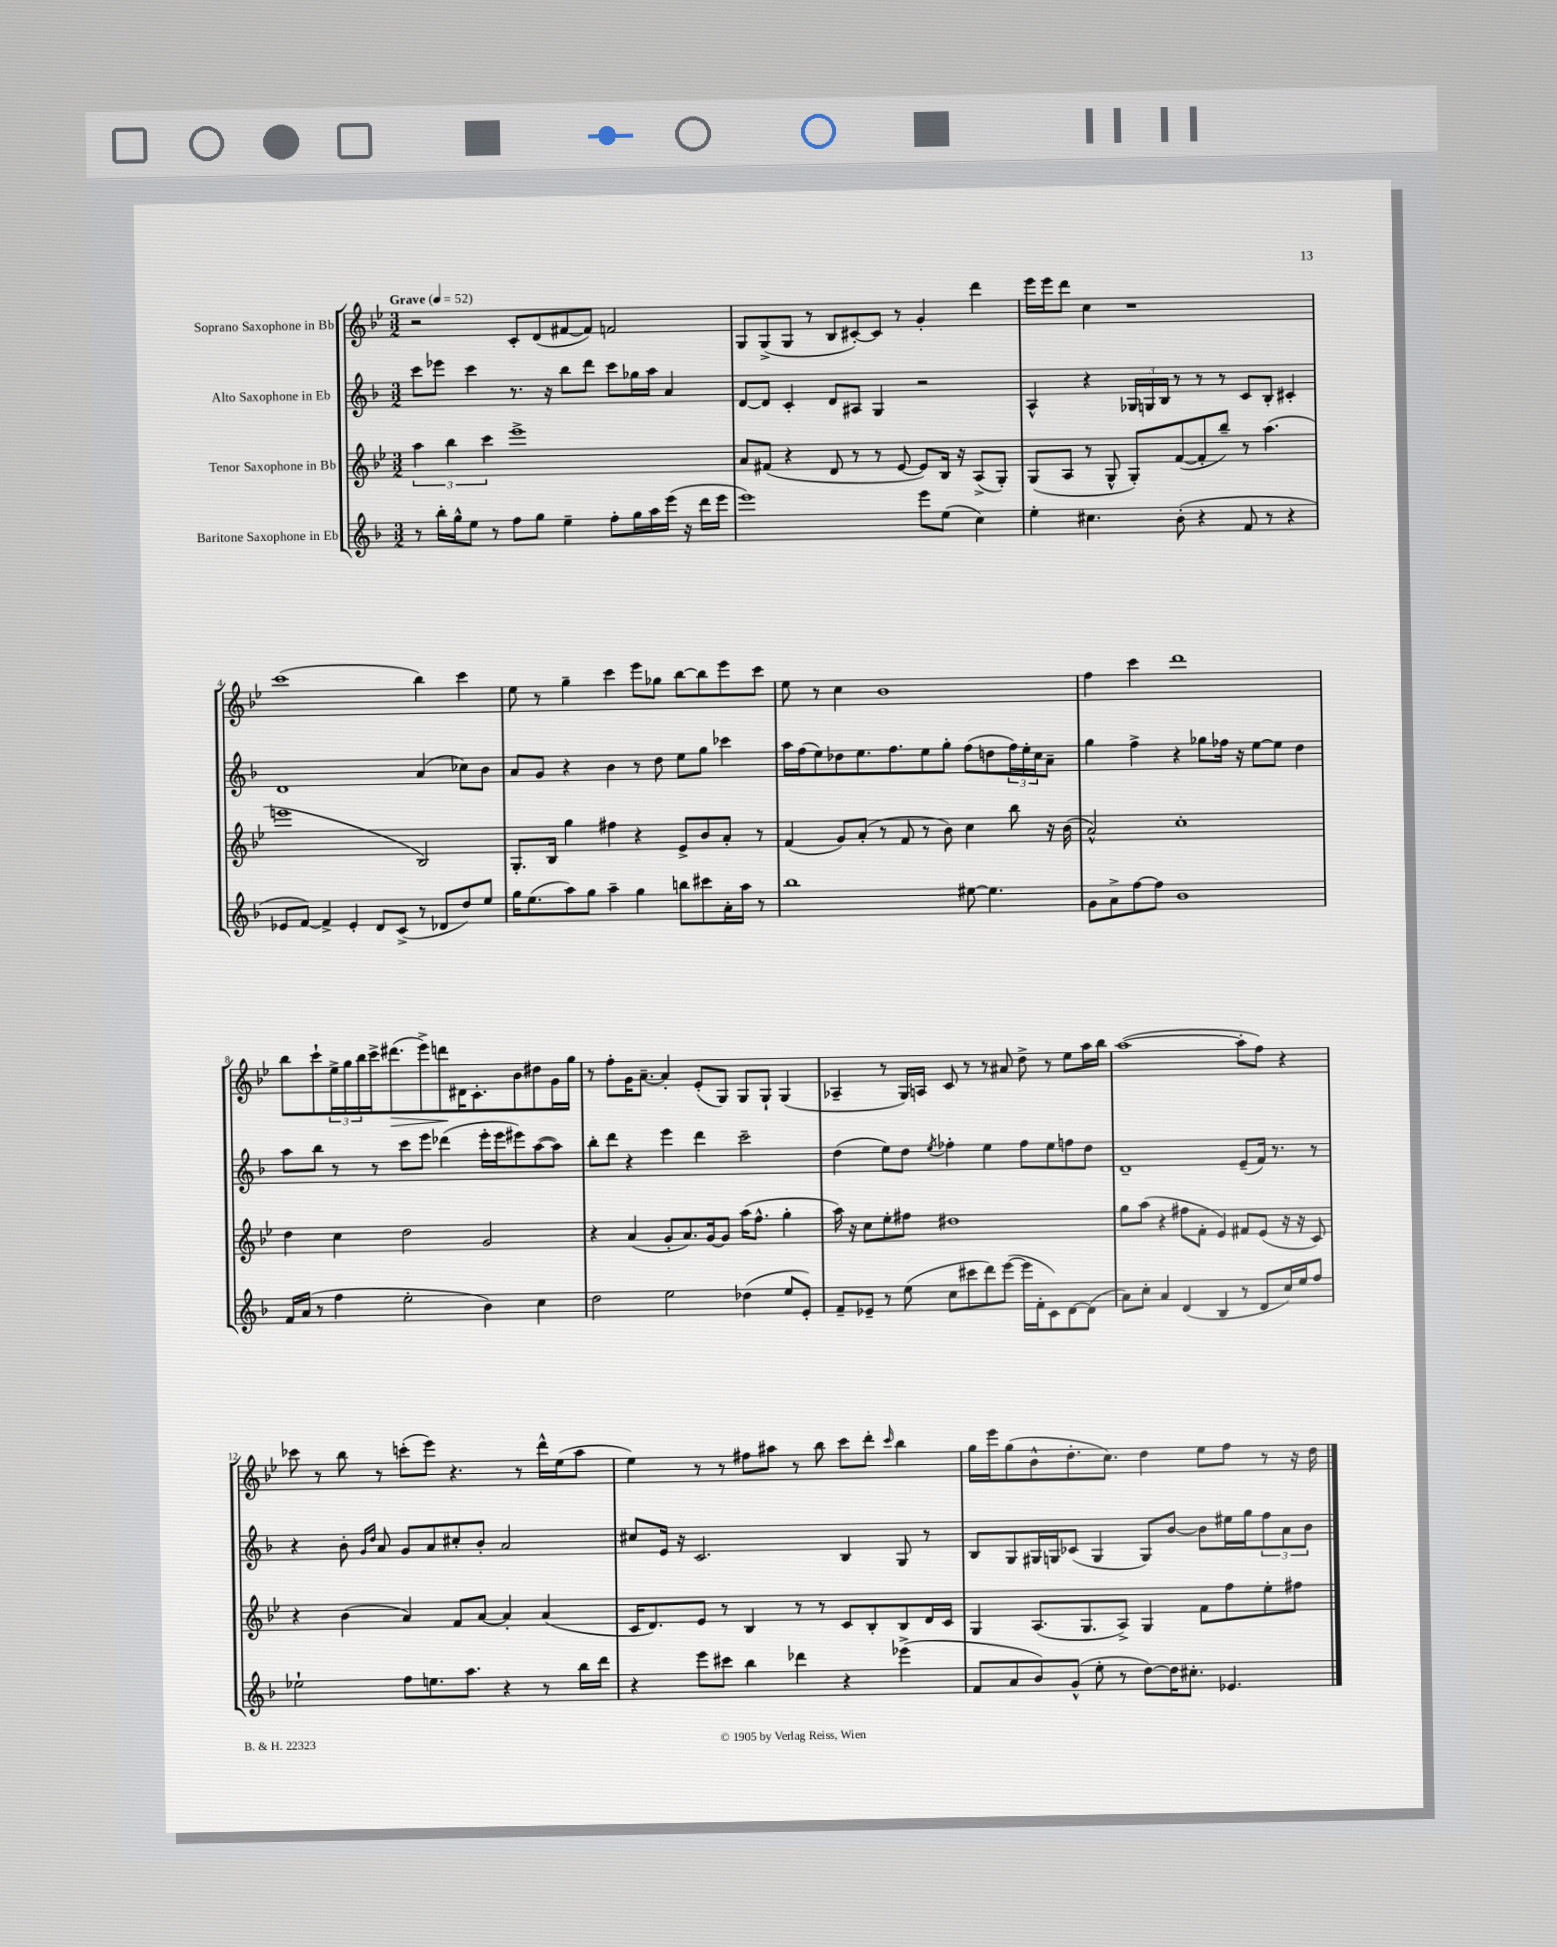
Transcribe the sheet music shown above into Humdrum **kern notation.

**kern	**kern	**kern	**kern	**dynam
*part4	*part3	*part2	*part1	*part1
*staff4	*staff3	*staff2	*staff1	*staff1
*I"Baritone Saxophone in Eb	*I"Tenor Saxophone in Bb	*I"Alto Saxophone in Eb	*I"Soprano Saxophone in Bb	*
*clefG2	*clefG2	*clefG2	*clefG2	*
*k[b-]	*k[b-e-]	*k[b-]	*k[b-e-]	*
*M3/2	*M3/2	*M3/2	*M3/2	*
*MM52	*MM52	*MM52	*MM52	*
=1	=1	=1	=1	=1
!	!	!	!LO:TX:a:B:t=Grave	!
8r	6aa\	8ccc\L	2r	.
16bb-'\LL	.	8eee-X\J	.	.
.	6bb-\	.	.	.
16gg^^\J	.	.	.	.
8ee\J	.	4ccc\	.	.
.	6ccc\	.	.	.
8r	.	.	.	.
8ff\L	1eee-^	8.r	8c'/L	.
8gg\J	.	.	(8d/	.
.	.	16r	.	.
4ee~\	.	8bb-\L	[8f#X/	.
.	.	8ddd\J	8f#/J])	.
8ff'\L	.	8ccc\L	2fn/	.
16gg\L	.	16gg-X\L	.	.
16aa\	.	16aa\JJ	.	.
(16eee\JJ	.	4a/	.	.
16r	.	.	.	.
16ddd\LL	.	.	.	.
16eee\JJ	.	.	.	.
=2	=2	=2	=2	=2
1eee)	8a/L	[8d/L	8G/L	.
.	(8f#X/J	8d/J]	(8G^/	.
.	4r	4c'/	8G/J	.
.	.	.	8r	.
.	8d/	8d/L	8B-/L	.
.	8r	8A#X/J	[8c#X'/)	.
.	8r	4G/	8c#/J]	.
.	[8e-/	.	8r	.
8eee\L	8e-/L])	2r	4g'/	.
(8ee\J	16B-/Jk	.	.	.
.	16r	.	.	.
4cc\)	(8A^/L	.	4ddd\	.
.	8G'/J)	.	.	.
=3	=3	=3	=3	=3
4ee'\	(8G/L	4A^^/	16eee-\LL	.
.	.	.	16eee-\J	.
.	8A/J	.	8ddd\J	.
4.cc#X\	8r	4r	4cc\	.
.	8G^^/	.	.	.
.	8G'/L)	24G-X/LL	1r	.
.	.	24Gn/	.	.
.	.	24B-/JJ	.	.
(8b-'\	([8f/	8r	.	.
4r	8f'/]	8r	.	.
.	8bb-~/J)	8r	.	.
8f/	8r	8c/L	.	.
8r	(4.aa\	8B-'/J	.	.
4r	.	4c#X'/	.	.
!!LO:LB:g=z
=4	=4	=4	=4	=4
8e-X/L	1eeen	1d	(1ccc	.
[8f/J)	.	.	.	.
4f^/]	.	.	.	.
4e-'/	.	.	.	.
8d/L	.	.	.	.
(8c^/J	.	.	.	.
8r	2B-/)	(4a/	4bb-\)	.
8d-X/L	.	.	.	.
8dd/)	.	8cc-X\L)	4ccc\	.
8ee/J	.	8b-\J	.	.
=5	=5	=5	=5	=5
16gg\KL	8.G'/L	8a/L	8ee-\	.
(8.ee\	.	.	.	.
.	.	8g/J	8r	.
.	16B-/Jk	.	.	.
8aa\)	4gg\	4r	4gg~\	.
8gg\J	.	.	.	.
4aa~\	4ff#X\	4b-\	4ccc\	.
4gg\	4r	8r	8eee-\L	.
.	.	8dd\	8gg-X\J	.
8bbn\L	8e-^/L	8ee\L	[8bb-\L	.
8ccc#X\	8b-/	8gg\J	8bb-\]	.
16a'\L	8a'/J	4ccc-X\	8eee-\	.
16aa\JJ	.	.	.	.
8r	8r	.	8ccc\J	.
=6	=6	=6	=6	=6
1bb-	(4f/	16aa\LL	8ee-\	.
.	.	(16ff\J	.	.
.	.	8ee\)	8r	.
.	8g/L)	8dd-X\	4cc\	.
.	(8a'/J	8.ee\	.	.
.	8r	.	1b-	.
.	.	8.ff\	.	.
.	8f/	.	.	.
.	8r	8ee\	.	.
.	8b-\)	8gg'\J	.	.
[8ee#X\	4cc\	(8ff\L	.	.
4.ee#\]	.	8ddn\	.	.
.	8bb-\	24ff\L)	.	.
.	.	24ee'\	.	.
.	.	24cc\J	.	.
.	16r	8a~\J	.	.
.	(16b-\	.	.	.
=7	=7	=7	=7	=7
8g\L	2a^^/)	4gg\	4ff\	.
8a^\	.	.	.	.
[8ff\	.	4ff^\	4ccc\	.
8ff\J]	.	.	.	.
1b-	1cc'	4r	1ddd	.
.	.	8gg-X\L	.	.
.	.	16ff-X\Jk	.	.
.	.	16r	.	.
.	.	[8ee\L	.	.
.	.	8ee\J]	.	.
.	.	4dd\	.	.
!!LO:LB:g=z
=8	=8	=8	=8	=8
16f/LL	4dd\	8aa\L	8bb-\L	.
(16a/JJ	.	.	.	.
8r	.	8bb-\J	8ccc`\	.
4ff\	4cc\	8r	24ee-^\L	.
.	.	.	24gg\	.
.	.	.	24bb-\	.
.	.	8r	16ccc^\J	.
!	!	!	!	!LO:HP:b
.	.	.	(8.ddd#X\	>
2ee'\	2dd\	8ccc\L	.	.
.	.	8eee\J	8eee-^\)	.
.	.	(4ddd-X\	8dddn\	.
.	.	.	16d#X\K	]
.	.	.	8.c'\	.
4b-\)	2g/	16eee'\LL	.	.
.	.	16eee\J	.	.
.	.	8eee#X\)	8b-\	.
4cc\	.	([8aa\	8dd#X\	.
.	.	8aa\J])	16g\L	.
.	.	.	16gg\JJ	.
=9	=9	=9	=9	=9
2dd\	4r	8bb-'\L	8r	.
.	.	8ddd\J	8ff'\L	.
.	(4a/	4r	16g\K	.
.	.	.	[8.a~\J	.
2ee\	8g'/L	4eee\	4a'/]	.
.	8.a/)	.	.	.
.	.	4ddd\	(8e-'/L	.
.	[16g/k	.	.	.
.	8g/J]	.	8G/J)	.
(4dd-X\	(16aa\KL	2ccc~\	8G/L	.
.	8.ff^^\J	.	.	.
.	.	.	8G`/J	.
8ee/L	4gg'\	.	(4G/	.
8e'/J)	.	.	.	.
=10	=10	=10	=10	=10
8f~/L	16aa\)	(4dd\	4A-X~/	.
.	16r	.	.	.
8e-X~/J	8cc\L	.	.	.
8r	8ee-'\	8ee\L)	8r	.
(8ee\	8ff#X\J	8dd\J	16G/LL)	.
.	.	.	16An/JJ	.
.	.	8qee/	.	.
8cc\L	1dd#X	4ff-X'\	8c/	.
8ccc#X\	.	.	8r	.
8ddd\)	.	4ee\	8r	.
([8eee\J	.	.	8a#X/	.
16eee\LL]	.	8ff-\L	8dd^\	.
16f'\J	.	.	.	.
8c\)	.	8ee\	8r	.
[8d\	.	8ffn\	8ee-\L	.
(8d\J]	.	8dd\J	16aa\L	.
.	.	.	16bb-\JJ	.
=11	=11	=11	=11	=11
8a\L)	8gg\L	1d~	([1aa	.
8cc'\J	(8aa\J	.	.	.
4a/	4r	.	.	.
(4d/	8ff#X\L	.	.	.
.	8f'\J	.	.	.
4B-/	4e-/)	.	.	.
8r	8f#X/L	(8e~/L	8aa'\L]	.
8d/L	(8e-/J	16f/Jk)	8ff\J)	.
.	.	8.r	.	.
16cc/L)	16r	.	4r	.
16ee/J	16r	.	.	.
8ff/J	8c/)	8r	.	.
!!LO:LB:g=z
=12	=12	=12	=12	=12
2ee-X`\	4r	4r	8ccc-X\	.
.	.	.	8r	.
.	(4b-\	8b-'\	8bb-\	.
.	.	16qqg/LL	.	.
.	.	16qqdd/JJ	.	.
.	.	8a/	8r	.
8ff\L	4a/)	8g/L	(8cccn'\L	.
8.een\	.	8a/	8eee-\J)	.
.	8f/L	8cc#X'/	4.r	.
8.aa\J	.	.	.	.
.	[8a/J	8b-'/J	.	.
4r	4a'/]	2a/	.	.
.	.	.	8r	.
8r	(4a/	.	16ddd^^\LL	.
.	.	.	(16ee-\J	.
16bb-\LL	.	.	8aa\J	.
16ddd\JJ	.	.	.	.
=13	=13	=13	=13	=13
4r	16c/KL	8cc#X/L	4ee-\)	.
.	8.d/)	.	.	.
.	.	16e/Jk	.	.
.	.	16r	.	.
8eee\L	8e-/J	2.c/	8r	.
8ccc#X\J	8r	.	8r	.
4bb-\	4B-/	.	8ff#X\L	.
.	.	.	8aa#X\J	.
4ddd-X\	8r	.	8r	.
.	8r	.	8bb-\	.
4r	8c/L	4B-/	8ccc\L	.
.	8B-'/	.	8ddd'\J	.
.	.	.	16qqccc/	.
(4eee-X^\	8B-/	8G/	4bb-\	.
.	16d/L	8r	.	.
.	16c/JJ	.	.	.
=14	=14	=14	=14	=14
8f/L	4G/	8B-/L	16gg\LL	.
.	.	.	16eee-\J	.
8a/	.	8G/	(8gg\	.
8b-/)	(8.A/L	16G#X/L	8b-^^\	.
.	.	16Gn/J	.	.
(8g^^/J	.	(8c-X/J	8.dd'\	.
.	8.G/	.	.	.
8ee'\	.	4G/	.	.
.	.	.	8.cc\J)	.
8r	8A^/J)	.	.	.
[8dd\L)	4G/	8G/L)	4dd\	.
16dd\K]	.	[8b-/J	.	.
8.cc#X'\J	.	.	.	.
.	8f\L	8b-\L]	8ee-\L	.
4.e-X/	8ff\	16ee#X\L	8ff\J	.
.	.	16gg\J	.	.
.	8ee-'\	12ff\	8r	.
.	.	12a\	.	.
.	8ff#X\J	.	16r	.
.	.	12b-\J	.	.
.	.	.	16dd\	.
==	==	==	==	==
*-	*-	*-	*-	*-
